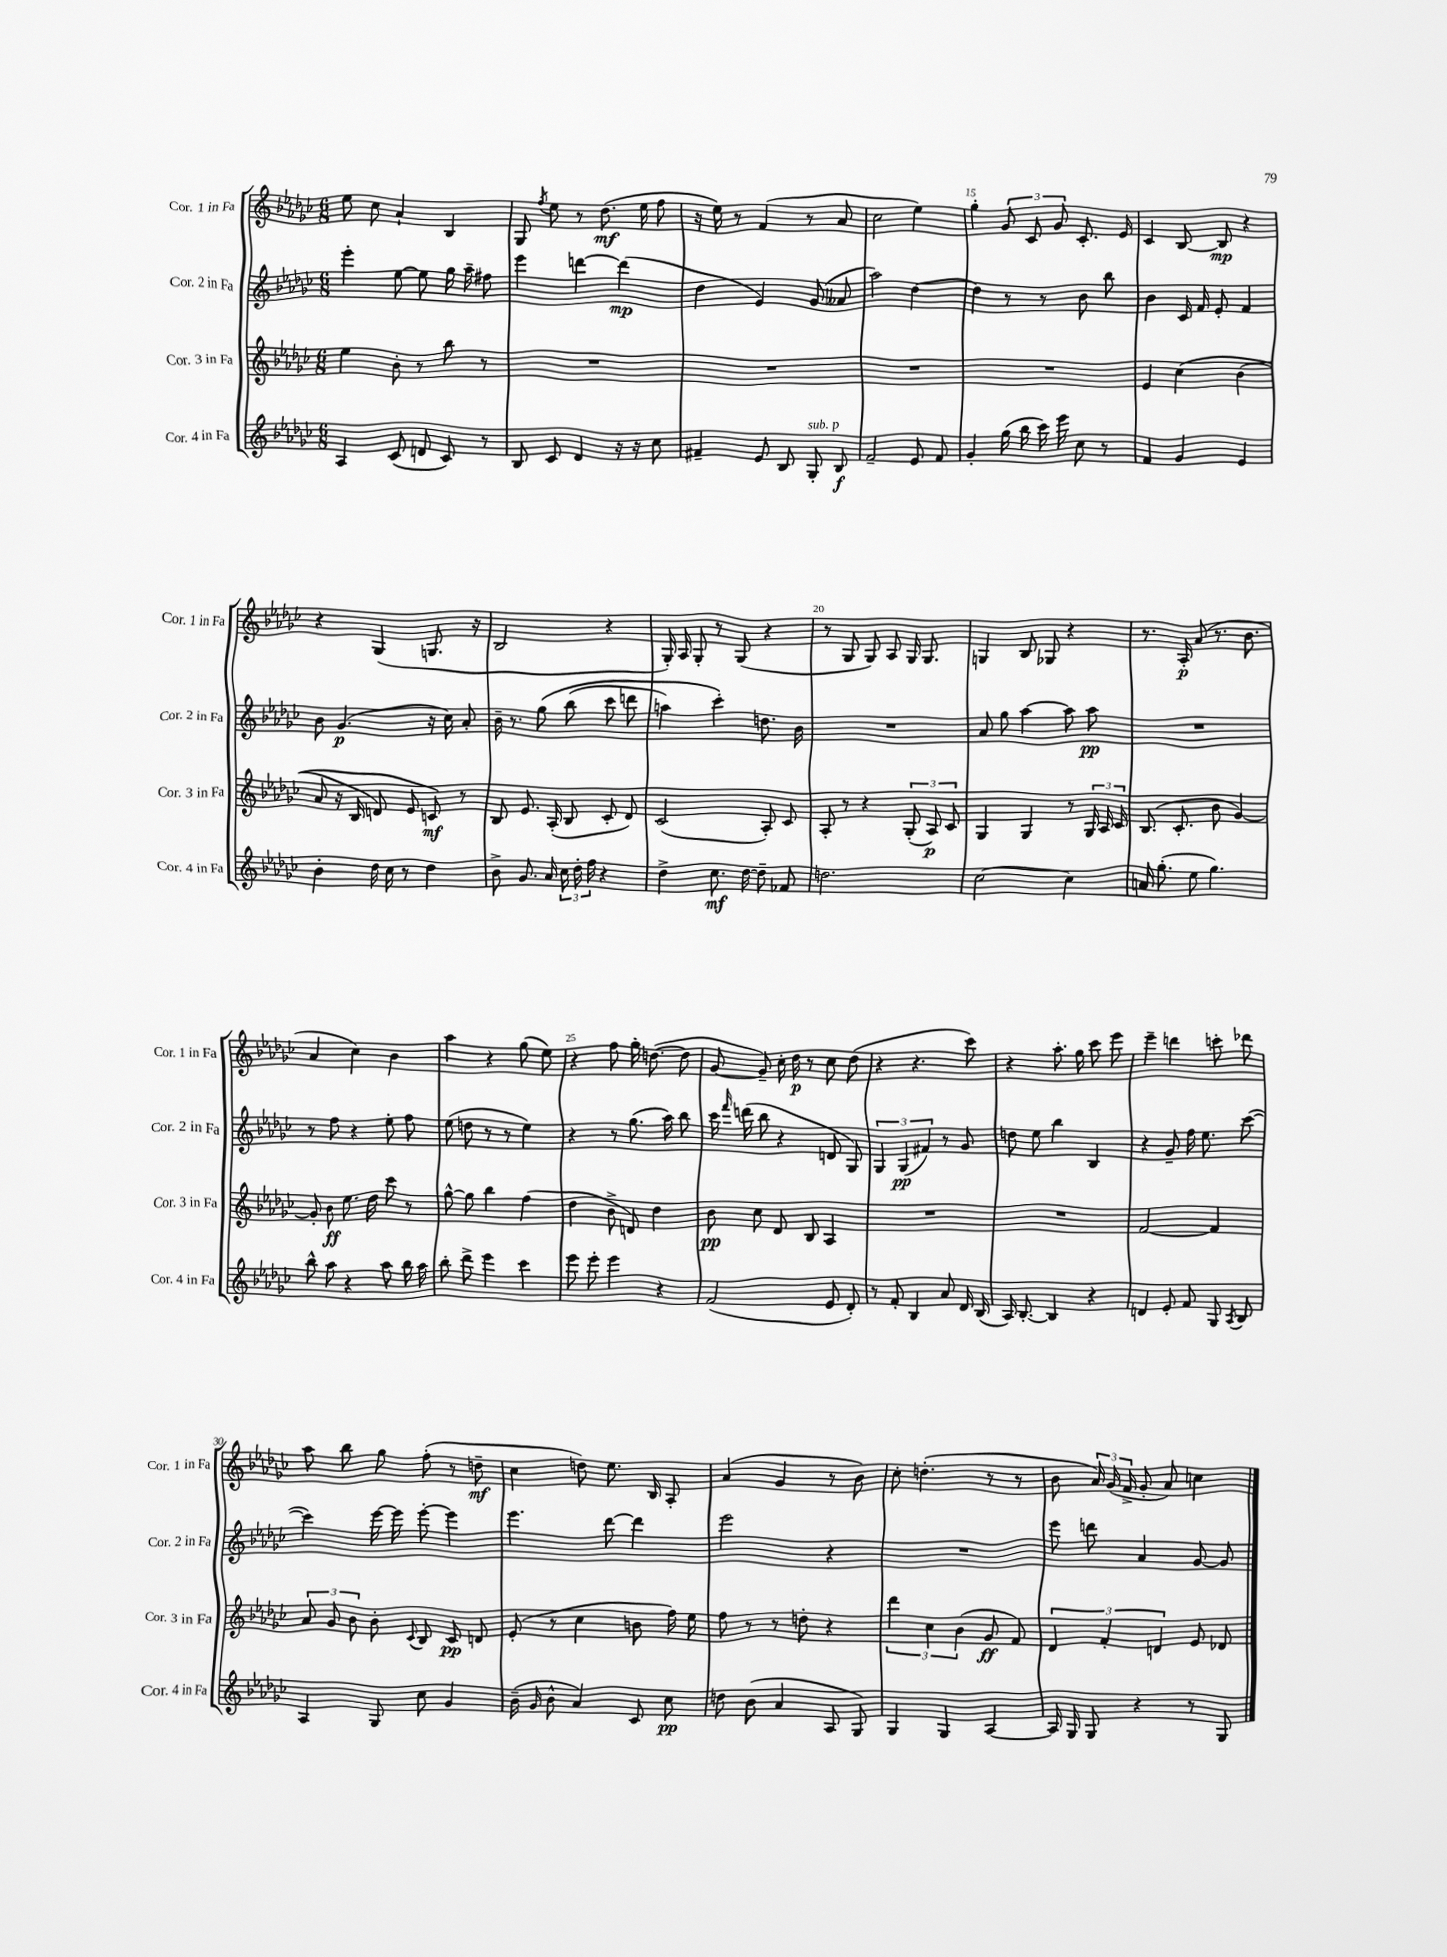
<<
\new StaffGroup <<
\new Staff = "s0" \with { instrumentName = "Cor. 1 in Fa" shortInstrumentName = "Cor. 1 in Fa" } {
    \clef treble \key ges \major \numericTimeSignature \time 6/8
    \autoBeamOff ees''8 ces''8 aes'4-! bes4 |
    ges8 \acciaccatura { f''8 } ees''8 r8 des''8.\mf( ees''16 f''8 |
    r16 ees''16) r8 f'4( r8 aes'8 |
    ces''2 ees''4) |
    ges''4-. \tuplet 3/2 { ges'8 ces'8 ges'8 } ces'8.-. ees'16 |
    ces'4 bes8~ bes8\mp r4 |
    r4 ges4( g8. r16 |
    bes2 r4 |
    ges16-.) aes16 ges8-. r8 ges8( r4 |
    r8 ges8 ges8) aes8 ges16 ges8. |
    g4 bes8 ges8 r4 |
    r8. aes16-.\p aes'8( r8. bes'8. |
    aes'4 ces''4) bes'4 |
    aes''4 r4 ges''8( ees''8) |
    r4 f''8 ges''16-. d''8.~( d''8 |
    ges'8~ ges'8--) ces''16-. des''16\p r8 ces''8 des''8( |
    r4 r4. ces'''8) |
    r4 aes''8.-. ges''16 ces'''8 ees'''8 |
    ees'''4-- d'''4 c'''8-. des'''8 |
    aes''8 bes''8 ges''8 f''8-.( r8 d''8--\mf |
    ces''4 d''8) ees''8. bes16 aes8-. |
    aes'4( ges'4 r8 bes'8) |
    ces''8-. d''4.-.( r8 r8 |
    bes'8 \tuplet 3/2 { aes'16) ges'16( f'16-> } ges'8-. aes'8) c''4 \bar "|." |
}
\new Staff = "s1" \with { instrumentName = "Cor. 2 in Fa" shortInstrumentName = "Cor. 2 in Fa" } {
    \clef treble \key ges \major \numericTimeSignature \time 6/8
    \autoBeamOff ees'''4-. ees''8~ ees''8 ges''16 aes''16-- fis''8 |
    ees'''4 d'''4~ d'''4\mp( |
    des''4 ees'4) ges'8( aeses'8 |
    aes''2) des''4~ |
    des''4 r8 r8 bes'8 bes''8 |
    bes'4 ces'16 f'16 ees'8-. f'4 |
    bes'8 ges'4.\p( r16 ces''16) aes'8-. |
    bes'16-- r8. ges''8\( bes''8( ces'''8 d'''8 |
    a''4) ces'''4-.\) d''8. bes'16 |
    R2. |
    aes'8 ges''8 aes''4~ aes''8 aes''8\pp |
    R2. |
    r8 f''8 r4 ees''8-. f''8 |
    ees''8( d''8 r8 r8 ees''4) |
    r4 r8 ges''8.( aes''16) bes''8 |
    ces'''16 \grace { f'''16 } d'''16( bes''8 r4 d'8 ges8) |
    \tuplet 3/2 { ges4 ges4\pp( fis'4) } r8 ges'8 |
    d''8 ees''8 bes''4 bes4 |
    r4 ges'8-- f''16 ees''8. ces'''8~( |
    ces'''4) ees'''16~ ees'''16 ees'''8~-. ees'''4 |
    ees'''4. des'''8~ des'''4 |
    ees'''2 r4 |
    R2. |
    ees'''8 d'''8 aes'4 ges'8~ ges'8 \bar "|." |
}
\new Staff = "s2" \with { instrumentName = "Cor. 3 in Fa" shortInstrumentName = "Cor. 3 in Fa" } {
    \clef treble \key ges \major \numericTimeSignature \time 6/8
    \autoBeamOff ees''4 bes'8-. r8 bes''8 r8 |
    R2. |
    R2. |
    R2. |
    R2. |
    ees'4 ces''4\( bes'4( |
    aes'8 r16 bes16 d'8) ees'8 c'8\mf\) r8 |
    bes8 ees'8. aes16-.( bes8 ces'8-. des'8) |
    ces'2( aes8-.) ces'8 |
    aes8-. r8 r4 \tuplet 3/2 { ges8-.( aes8\p) ces'8 } |
    ges4 ges4 r8 \tuplet 3/2 { ges16 aes16 ces'16 } |
    bes8.( ces'8.-. bes'8 ges'4~) |
    ges'8-. bes'8\ff ees''8. des''16 ces'''8 r8 |
    ges''8~-^ ges''8 bes''4 f''4( |
    des''4 bes'8-> d'8) des''4 |
    bes'8\pp ces''8 des'8 bes8 aes4 |
    R2. |
    R2. |
    f'2~ f'4 |
    \tuplet 3/2 { aes'8 ges'8 bes'8 } bes'8-. \appoggiatura { ces'8 } bes8 ces'8\pp d'8 |
    ees'8-.( r8 ces''4 b'8 f''16) ees''16 |
    f''8 r8 r8 d''8-. r4 |
    \tuplet 3/2 { des'''4 ces''4 bes'4( } ges'8\ff f'8) |
    \tuplet 3/2 { des'4 f'4-. d'4 } ees'8 des'8 \bar "|." |
}
\new Staff = "s3" \with { instrumentName = "Cor. 4 in Fa" shortInstrumentName = "Cor. 4 in Fa" } {
    \clef treble \key ges \major \numericTimeSignature \time 6/8
    \autoBeamOff aes4 ces'8( d'8 ces'8) r8 |
    bes8 ces'8 des'4 r16 r16 ces''8 |
    fis'4-- ees'8 bes8 ges8-.^\markup { \italic "sub. p" } bes8\f |
    f'2-- ees'8 f'8 |
    ges'4-. ges''16( bes''16 ces'''16) ees'''16 ces''8 r8 |
    f'4 ges'4 ees'4 |
    bes'4-. des''16 ces''16 r8 des''4 |
    bes'8-> ges'8. aes'16 \tuplet 3/2 { ces''16 des''16-. f''16 } r4 |
    des''4-> ces''8.\mf des''16~ des''8-- fes'8 |
    d''2. |
    ces''2~ ces''4 |
    a'16 ges''8.-.( ees''8 ges''4.) |
    bes''8-^ aes''8 r4 aes''8 bes''16 aes''16 |
    bes''8-. des'''8-> ees'''4 ces'''4 |
    ees'''8 ees'''8-. ees'''4 r4 |
    f'2( ees'8 des'8-.) |
    r8 f'8-. bes4 aes'8 des'16 bes16( |
    aes16) bes8.~-. bes4 r4 |
    d'4 ees'8-. f'8 ges8 \acciaccatura { aes8 } bes8 |
    aes4 ges8 ces''8 ges'4 |
    bes'16--( ges'16 bes'8-^ aes'4) ces'8 ces''8\pp |
    d''8 bes'8( aes'4 aes8 ges8) |
    ges4 ges4 aes4~ |
    aes16 ges16 ges8 r4 r8 ges8 \bar "|." |
}
>>
>>
\layout { \context { \Score currentBarNumber = #11 \override BarNumber.break-visibility = ##(#f #t #t) barNumberVisibility = #(every-nth-bar-number-visible 5) } }
